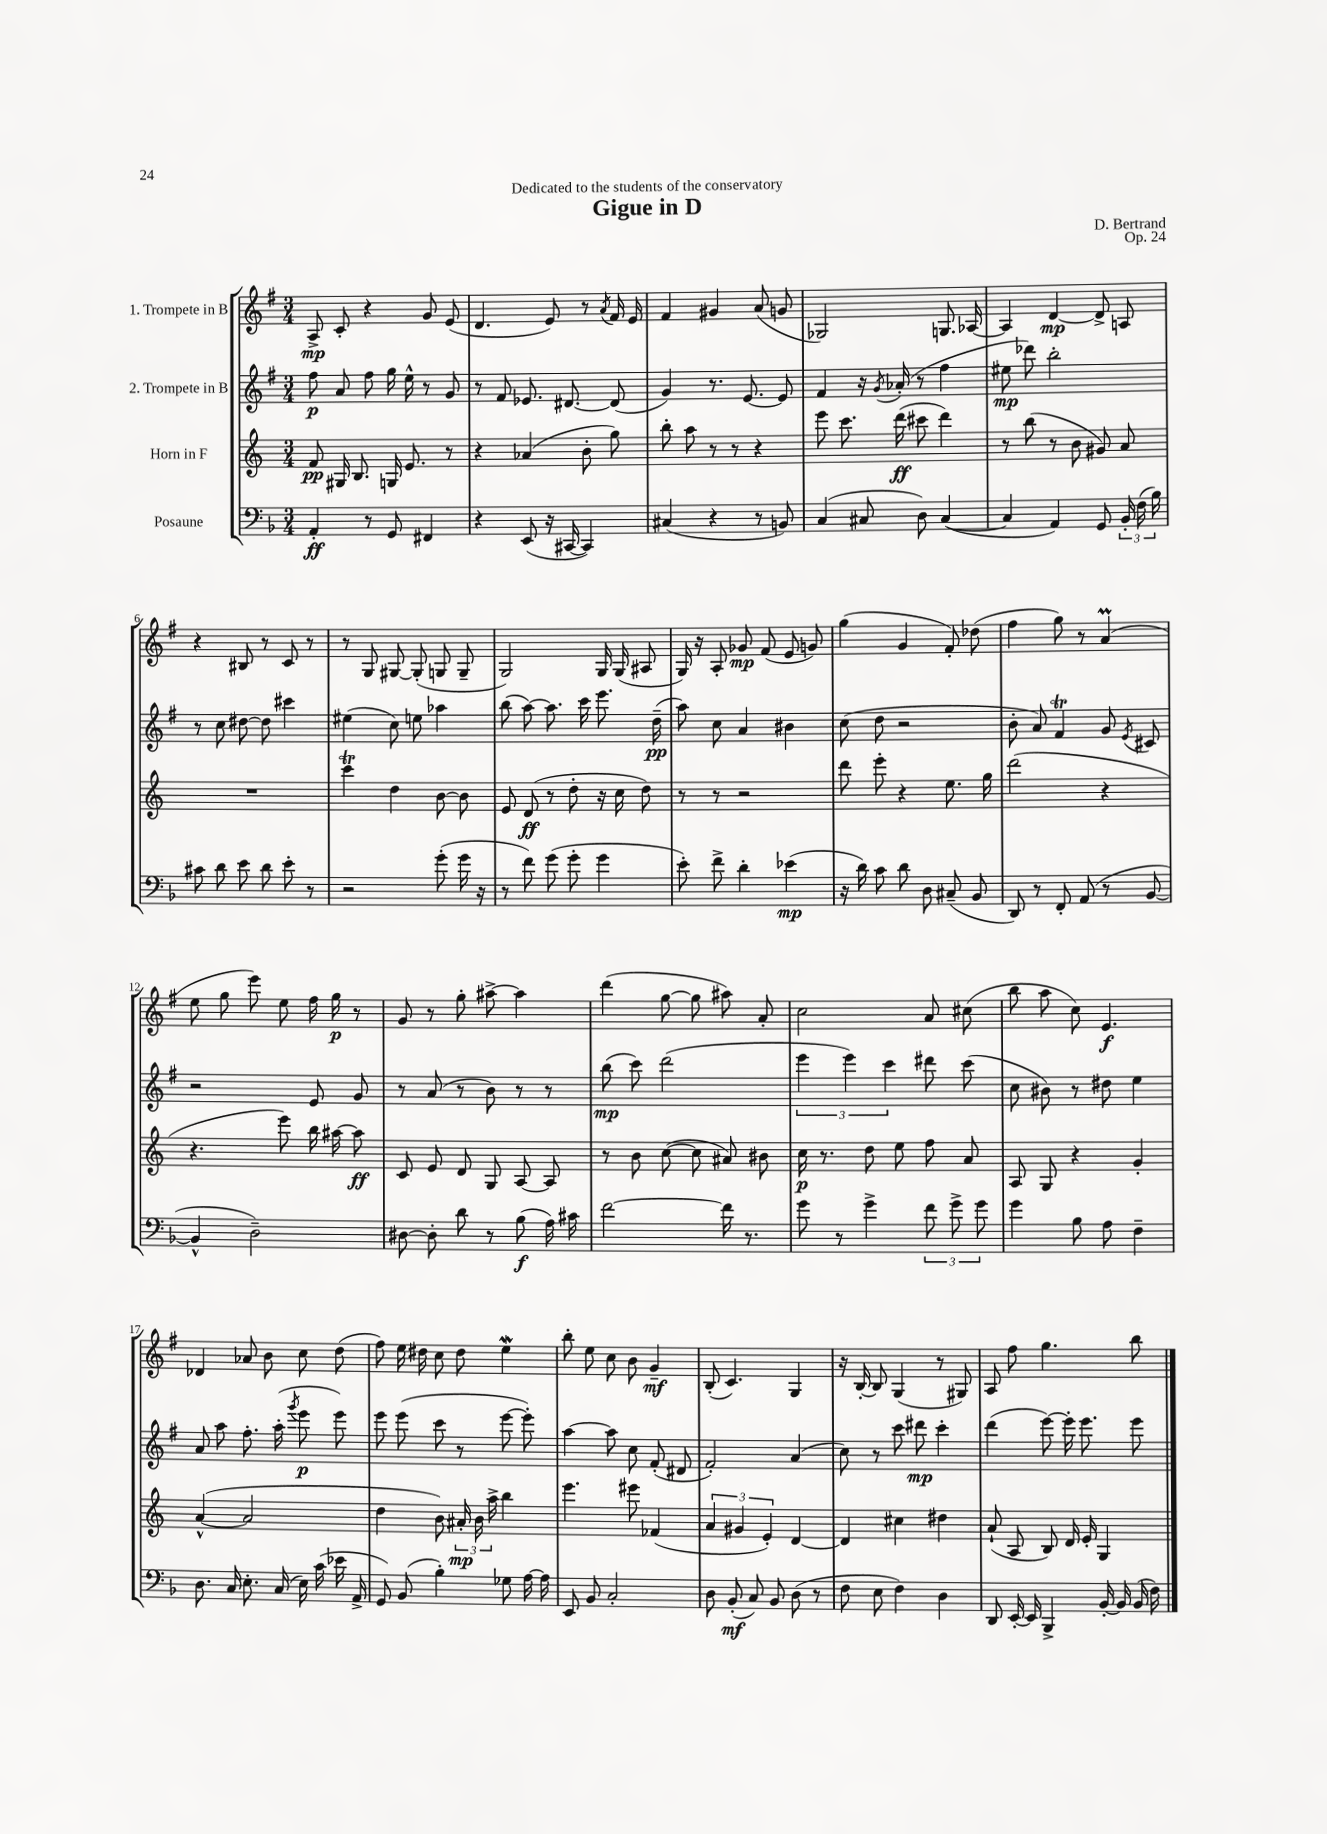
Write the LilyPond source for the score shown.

\header { title = "Gigue in D" composer = "D. Bertrand" dedication = "Dedicated to the students of the conservatory" opus = "Op. 24" }
<<
\new StaffGroup <<
\new Staff = "s0" \with { instrumentName = "1. Trompete in B" } {
    \clef treble \key g \major \numericTimeSignature \time 3/4
    \autoBeamOff a8->\mp c'8-. r4 g'8 e'8( |
    d'4. e'8) r8 \acciaccatura { a'8 } fis'16 e'16 |
    fis'4 gis'4 a'8( g'8 |
    ges2) g8. aes16~ |
    aes4 d'4~\mp d'8-> a8 |
    r4 bis8 r8 c'8 r8 |
    r8 g8 gis8~ gis8-.( g8 g8-- |
    g2) g16 g16( ais8 |
    g16) r16 a8-. ges'8\mp fis'8( e'8 g'8) |
    g''4( g'4 fis'8-.) des''8( |
    fis''4 g''8) r8 a'4\prall( |
    e''8 g''8 e'''8) e''8 fis''16 g''16\p r8 |
    g'8 r8 g''8-. ais''8~-> ais''4 |
    d'''4( g''8~ g''8 ais''8) a'8-. |
    c''2 a'8 cis''8( |
    b''8 a''8 c''8) e'4.\f |
    des'4 aes'8 b'8 c''8 d''8( |
    fis''8) e''16 dis''16 c''8 dis''8 e''4\mordent |
    b''8-. e''8 c''8 b'8 g'4--\mf |
    b8-.( c'4.) g4 |
    r16 b16~-. b8 g4( r8 gis8) |
    a8 fis''8 g''4. b''8 \bar "|." |
}
\new Staff = "s1" \with { instrumentName = "2. Trompete in B" } {
    \clef treble \key g \major \numericTimeSignature \time 3/4
    \autoBeamOff fis''8\p a'8 fis''8 g''16 e''16-^ r8 g'8 |
    r8 fis'8 ees'8. dis'8.~ dis'8( |
    g'4) r8. e'8.~ e'8 |
    fis'4 r16 \acciaccatura { g'8 } aes'16-.( r8 fis''4 |
    eis''8\mp des'''8) b''2-. |
    r8 c''8 dis''8~ dis''8 cis'''4 |
    eis''4( c''8) e''8 aes''4 |
    b''8( a''8~) a''8. c'''16 e'''8. d''16--\pp( |
    a''8) c''8 a'4 bis'4 |
    c''8( d''8 r2 |
    b'8-. a'8) fis'4\trill g'8 \acciaccatura { e'8 } cis'8 |
    r2 e'8 g'8 |
    r8 a'8( r8 b'8) r8 r8 |
    b''8\mp( c'''8) d'''2( |
    \tuplet 3/2 { e'''4 e'''4) c'''4 } dis'''8 c'''8( |
    c''8 bis'8) r8 dis''8 e''4 |
    a'8 a''8 fis''8.-. a''16-.( \acciaccatura { g'''8 } e'''8\p e'''8) |
    e'''8 e'''8( c'''8 r8 e'''8~ e'''8-.) |
    a''4~ a''8 c''8 fis'8-.( dis'8 |
    fis'2-.) a'4( |
    c''8) r8 c'''8 dis'''8\mp c'''4-. |
    d'''4( e'''8~) e'''16-. e'''8. e'''8 \bar "|." |
}
\new Staff = "s2" \with { instrumentName = "Horn in F" } {
    \clef treble \key c \major \numericTimeSignature \time 3/4
    \autoBeamOff f'8\pp gis16 b8. g16 e'8. r8 |
    r4 aes'4( b'8-. g''8) |
    b''8-. a''8 r8 r8 r4 |
    e'''8 c'''8. d'''16\ff( cis'''8 d'''4) |
    r8 b''8( r8 b'8 gis'8) a'8 |
    R2. |
    c'''4\trill d''4 b'8~ b'8 |
    e'8 d'8\ff( r8 d''8-. r16 c''16 d''8) |
    r8 r8 r2 |
    d'''8 e'''8-. r4 e''8. g''16 |
    d'''2( r4 |
    r4. e'''8) b''16 ais''16~ ais''8\ff |
    c'8 e'8 d'8 g8 a8~ a8 |
    r8 b'8 c''8~( c''8 ais'8) bis'8 |
    c''16\p r8. d''8 e''8 f''8 a'8 |
    a8 g8 r4 g'4-. |
    a'4~-^( a'2 |
    d''4 b'8) \tuplet 3/2 { ais'16-.\mp b'16 a''16-> } b''4 |
    e'''4. eis'''8 fes'4( |
    \tuplet 3/2 { a'4 gis'4 e'4-.) } d'4~ |
    d'4 cis''4 dis''4 |
    a'8-!( a8 b8) d'16 e'16-. g4 \bar "|." |
}
\new Staff = "s3" \with { instrumentName = "Posaune" } {
    \clef bass \key f \major \numericTimeSignature \time 3/4
    \autoBeamOff a,4-.\ff r8 g,8 fis,4 |
    r4 e,8( r16 cis,16~ cis,4) |
    cis4( r4 r8 b,8) |
    c4( cis8 d8) cis4~( |
    cis4 a,4) g,8 \tuplet 3/2 { bes,16-. f16( bes16) } |
    cis'8 d'8 e'8 d'8 e'8-. r8 |
    r2 g'8-.( g'16 r16 |
    r8 f'8) g'8( g'8-. g'4 |
    e'8-.) f'8-> d'4-. ees'4\mp( |
    r16 d'16) c'8 d'8 d8 cis8--( bes,8 |
    d,8) r8 f,8-. a,8( r8 bes,8~ |
    bes,4-^ d2--) |
    dis8~ dis8-. d'8 r8 bes8\f( a16) cis'16 |
    f'2~ f'16 r8. |
    g'8 r8 g'4-> \tuplet 3/2 { f'8 g'8-> g'8 } |
    g'4 bes8 a8 f4-- |
    d8. c16 e8.-. c16( e16) c'16( ees'16 a,16-> |
    g,8) bes,8( bes4-.) ges8 a16~ a16 |
    e,8 bes,8 c2-. |
    d8 bes,8-.\mf( c8) bes,8 d8( r8 |
    f8 e8 f4) d4 |
    d,8 e,16~-. e,16 bes,,4-> bes,16~-. bes,16 bes,16( f16) \bar "|." |
}
>>
>>
